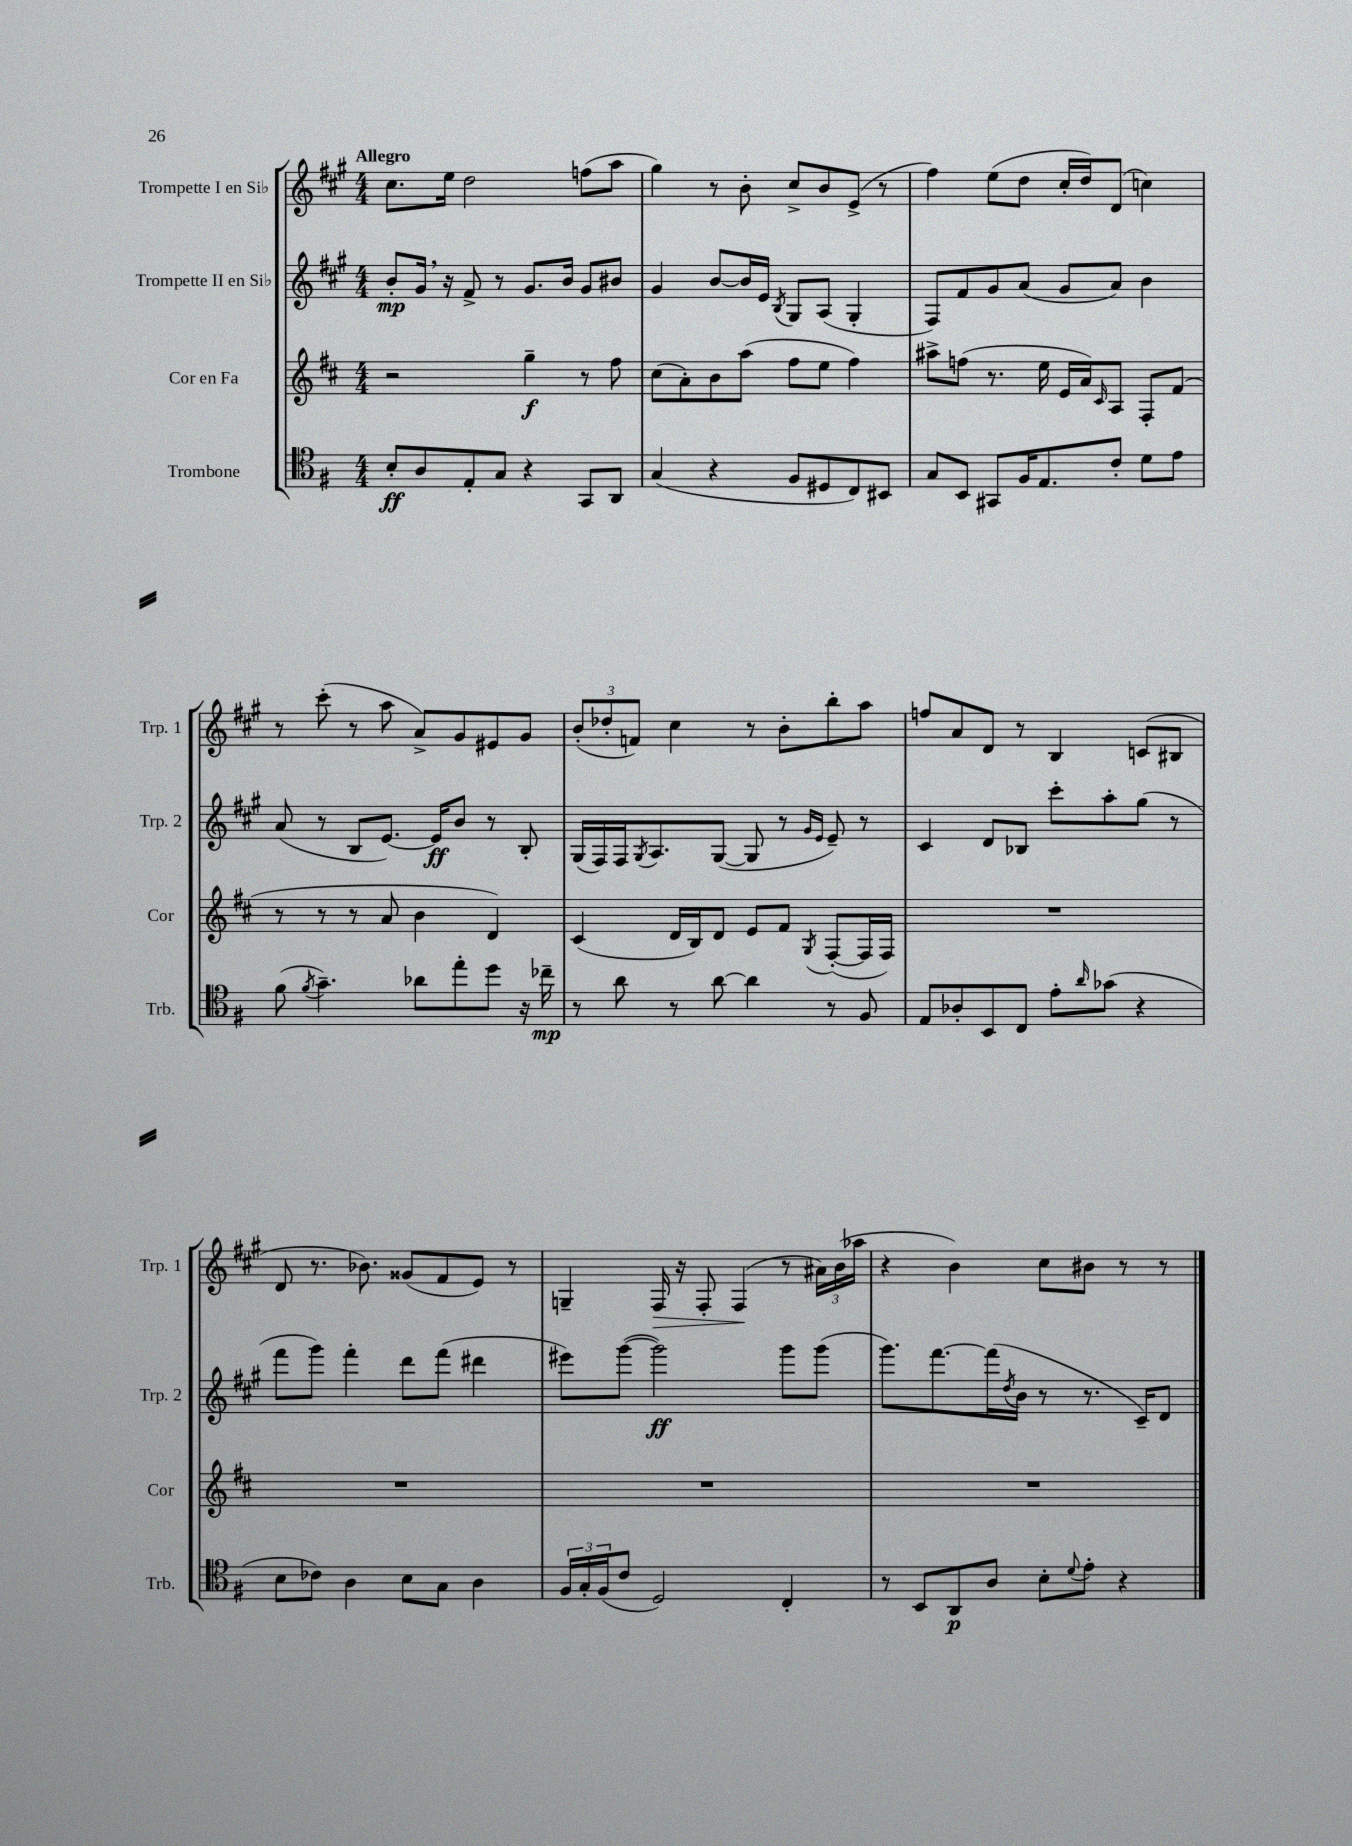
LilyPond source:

<<
\new StaffGroup <<
\new Staff = "s0" \with { instrumentName = "Trompette I en Sib" shortInstrumentName = "Trp. 1" } {
    \clef treble \key a \major \numericTimeSignature \time 4/4 \tempo "Allegro"
    cis''8. e''16 d''2 f''8( a''8 |
    gis''4) r8 b'8-. cis''8-> b'8 e'8->( r8 |
    fis''4) e''8( d''8 cis''16-. d''16) d'8( c''4) |
    r8 cis'''8-.( r8 a''8 a'8->) gis'8 eis'8 gis'8 |
    \tuplet 3/2 { b'8-.( des''8-. f'8) } cis''4 r8 b'8-. b''8-. a''8 |
    f''8 a'8 d'8 r8 b4 c'8( bis8 |
    d'8 r8. bes'8.) gisis'8( fis'8 e'8) r8 |
    g4-- fis16\> r16 fis8-. fis4\!( r8 \tuplet 3/2 { ais'16) b'16( aes''16 } |
    r4 b'4) cis''8 bis'8 r8 r8 \bar "|." |
}
\new Staff = "s1" \with { instrumentName = "Trompette II en Sib" shortInstrumentName = "Trp. 2" } {
    \clef treble \key a \major \numericTimeSignature \time 4/4
    b'8-.\mp gis'16 \breathe r16 fis'8-> r8 gis'8. b'16 gis'8 bis'8 |
    gis'4 b'8~ b'16 e'16 \acciaccatura { b8 } gis8 a8( gis4-. |
    fis8) fis'8 gis'8 a'8( gis'8 a'8) b'4 |
    a'8( r8 b8 e'8.~) e'16\ff b'8 r8 b8-. |
    gis16( fis16) fis16 \acciaccatura { gis8 } a8. gis8~( gis8 r8 \grace { gis'16 e'16 } e'8--) r8 |
    cis'4 d'8 bes8 cis'''8-. a''8-. gis''8( r8 |
    fis'''8 gis'''8) fis'''4-. d'''8 fis'''8( dis'''4 |
    eis'''8) gis'''8~( gis'''2\ff) gis'''8 gis'''8( |
    gis'''8.) fis'''8.~ fis'''16( \acciaccatura { d''8 } b'16 r8 r8. cis'16--) d'8 \bar "|." |
}
\new Staff = "s2" \with { instrumentName = "Cor en Fa" shortInstrumentName = "Cor" } {
    \clef treble \key d \major \numericTimeSignature \time 4/4
    r2 g''4--\f r8 fis''8 |
    cis''8( a'8-.) b'8 a''8( fis''8 e''8 fis''4) |
    ais''8-> f''8( r8. e''16 e'16 a'16) \grace { cis'16 } a8 fis8-. fis'8( |
    r8 r8 r8 a'8 b'4 d'4) |
    cis'4( d'16 b16) d'8 e'8 fis'8 \acciaccatura { g8 } fis8~-.( fis16 fis16) |
    R1 |
    R1 |
    R1 |
    R1 \bar "|." |
}
\new Staff = "s3" \with { instrumentName = "Trombone" shortInstrumentName = "Trb." } {
    \clef tenor \key g \major \numericTimeSignature \time 4/4
    b8-.\ff a8 e8-. g8 r4 g,8 a,8 |
    g4( r4 fis8 dis8 c8) bis,8 |
    g8 b,8 gis,8 fis16 e8. c'8-. d'8 e'8 |
    fis'8( \acciaccatura { fis'8 } g'4.--) aes'8 e''8-. d''8 r16 ces''16--\mp |
    r8 a'8 r8 a'8~ a'4 r8 fis8 |
    e8 aes8-. b,8 c8 e'8-. \grace { a'16 } ges'8( r4 |
    b8 ces'8) a4 b8 g8 a4 |
    \tuplet 3/2 { fis16 g16-. fis16( } c'8 d2) c4-. |
    r8 b,8 a,8\p a8 b8-. \appoggiatura { d'8 } e'8-. r4 \bar "|." |
}
>>
>>
\layout { \context { \Score \remove "Bar_number_engraver" } }
